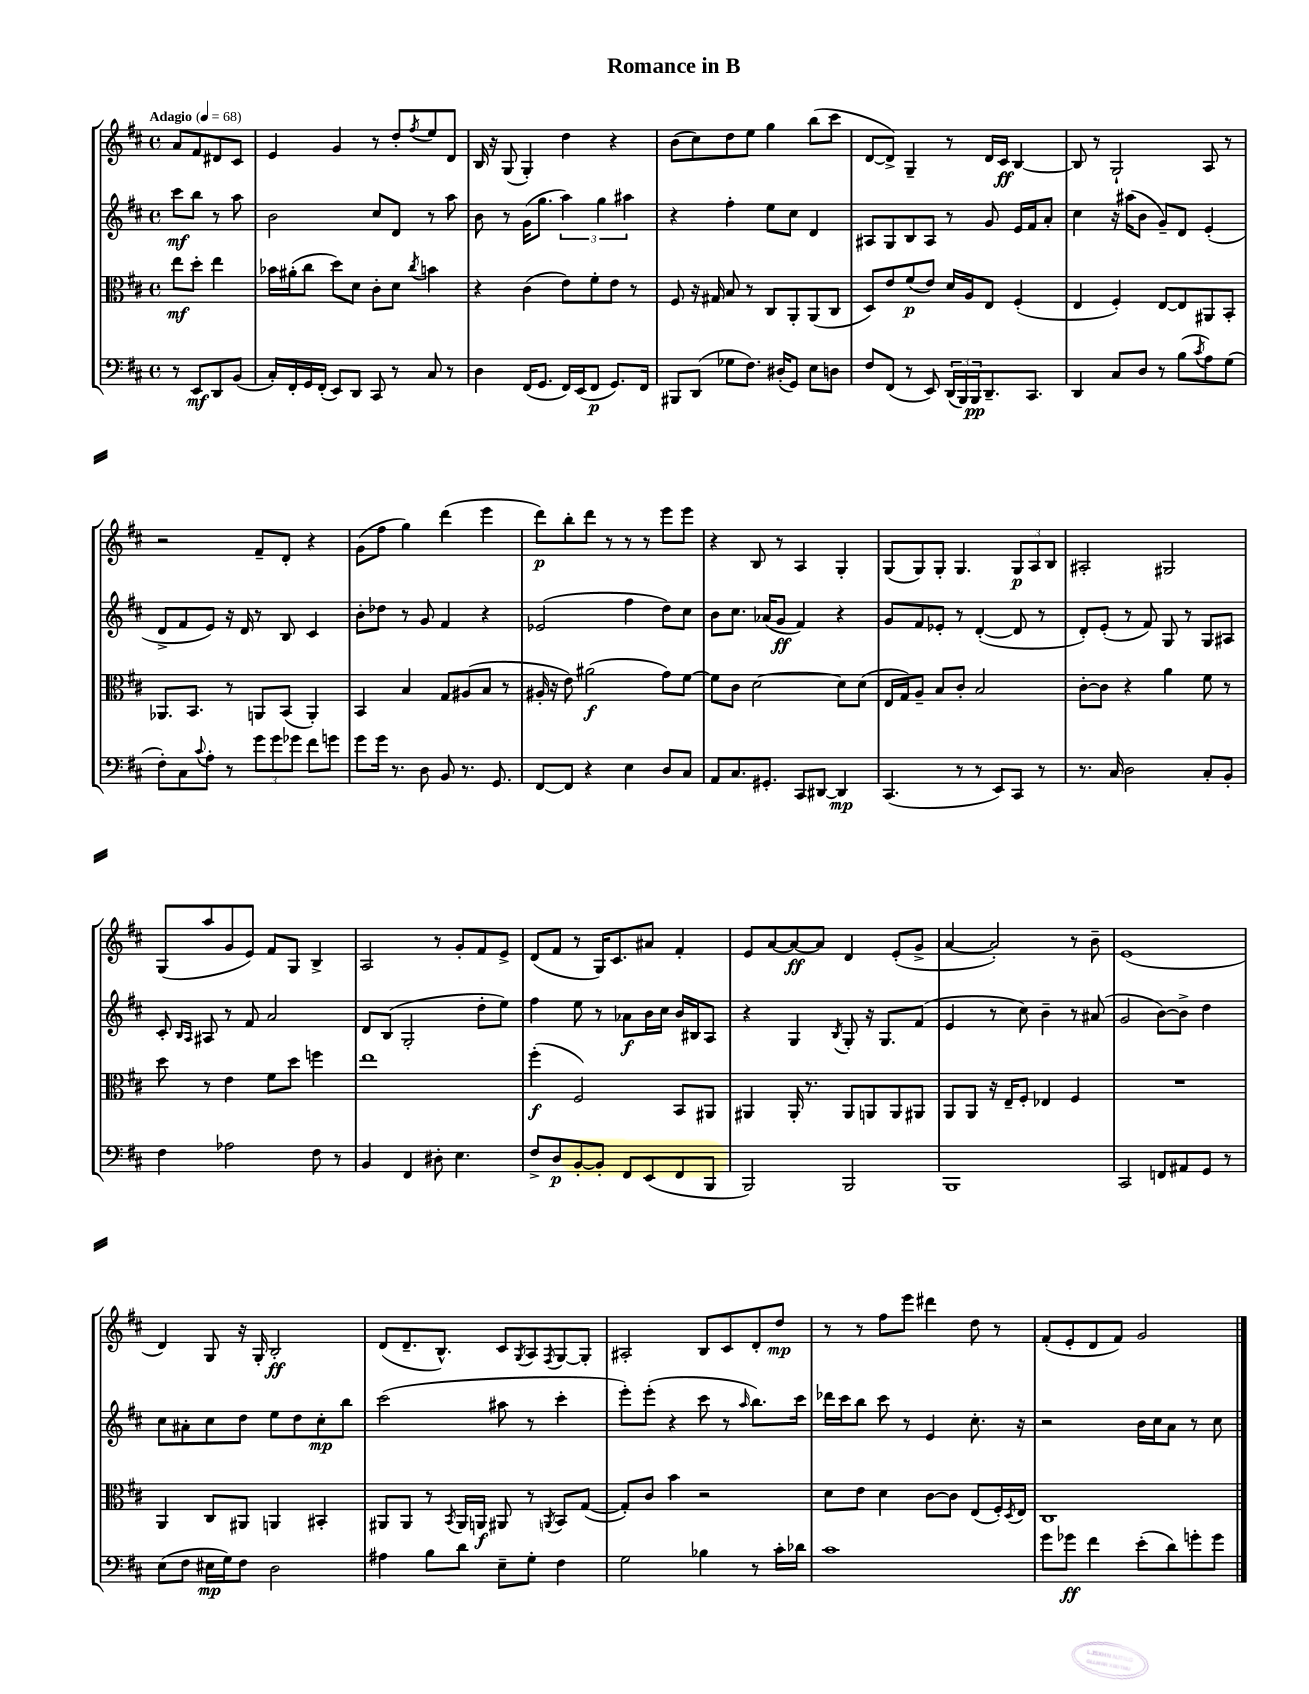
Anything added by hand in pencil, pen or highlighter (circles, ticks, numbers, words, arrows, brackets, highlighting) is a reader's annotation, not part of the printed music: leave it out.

**kern	**kern	**kern	**kern
*staff4	*staff3	*staff2	*staff1
*clefF4	*clefC3	*clefG2	*clefG2
*k[f#c#]	*k[f#c#]	*k[f#c#]	*k[f#c#]
*M4/4	*M4/4	*M4/4	*M4/4
*met(c)	*met(c)	*met(c)	*met(c)
*MM68	*MM68	*MM68	*MM68
8r	8ee	8ccc#	8a
8EE	8dd'	8bb	8f#
8DD	4ee	8r	8d#
(8BB	.	8aa	8c#
=	=	=	=
16C#')	16b-	2b	4e
16FF#'	(16a#'	.	.
16GG	8cc#	.	.
(16FF#'	.	.	.
8EE)	8dd)	.	4g
8DD	8d	.	.
8CC#	8c#'	8cc#	8r
8r	8d	8d	8dd'
.	8qcc#	.	8qff#
8C#	4b	8r	8ee
8r	.	8aa	8d
=	=	=	=
4D	4r	8b	16B
.	.	.	16r
.	.	8r	(8G
(16FF#	(4c#	(16g	4G')
8.GG	.	8.gg	.
16FF#)	8e)	6aa)	4dd
(16EE	.	.	.
8FF#	8f#'	.	.
.	.	6gg	.
8.GG)	8e	.	4r
.	.	6aa#	.
.	8r	.	.
16FF#	.	.	.
=	=	=	=
8BBB#	8F#	4r	(8b
(8DD	16r	.	8cc#)
.	16G#	.	.
8G-	8B	4ff#'	8dd
8.F#)	8r	.	8ee
.	8C#	8ee	4gg
(16D#'	.	.	.
8GG)	8AA'	8cc#	.
8E	(8AA	4d	(8bb
8D	8C#	.	8ccc#
=	=	=	=
8F#	8D)	8A#	[8d
(8FF#	8e	8G	8d^])
8r	(8f#	8B	4G~
8EE)	8e)	8A#	.
(24DD	16d	8r	8r
24BBB)	.	.	.
.	16A	.	.
24BBB	.	.	.
8.DD~	8E	8g	16d
.	.	.	16c#
.	(4F#'	16e	[4B
8.CC#	.	16f#	.
.	.	8a'	.
=	=	=	=
4DD	4E	4cc#	8B]
.	.	.	8r
8C#	4F#')	16r	2G`
.	.	(16aa#	.
8D	.	8b	.
8r	[8E	8g~)	.
(8B	8E]	8d	.
8qc#	.	.	.
8A)	8AA#	(4e'	8A
(8G	8BB'	.	8r
=	=	=	=
8F#')	8.AA-	8d^	2r
8C#	.	8f#	.
.	8.BB	.	.
8qqc#	.	.	.
8A'	.	8e)	.
8r	8r	16r	.
.	.	16d	.
12g	8AA	8r	8f#~
12g	.	.	.
.	(8BB	8B	8d'
12g-	.	.	.
8f#	4AA')	4c#	4r
8g	.	.	.
=	=	=	=
8g	4BB	8b'	(8g
16g	.	8dd-	8ff#
8.r	.	.	.
.	4B	8r	4gg)
8D	.	8g	.
8BB	8G	4f#	(4ddd
8.r	(8A#	.	.
.	8B	4r	4eee
8.GG	.	.	.
.	8r	.	.
=	=	=	=
[8FF#	16A#'	(2e-	8ddd)
.	16r	.	.
8FF#]	8e)	.	8bb'
4r	(2a#	.	8ddd
.	.	.	8r
4E	.	4ff#	8r
.	.	.	8r
8D	8g)	8dd)	8eee
8C#	[8f#	8cc#	8eee
=	=	=	=
8AA	8f#]	8b	4r
8.C#	8c#	8.cc#	.
.	[2d	.	8B
8.GG#'	.	(16a-	.
.	.	8g	8r
8CC#	.	4f#)	4A
[8DD#	.	.	.
4DD#]	8d]	4r	4G'
.	(8d	.	.
=	=	=	=
(4.CC#	16E	8g	(8G
.	16G)	.	.
.	8A~	8f#	8G)
.	8B	8e-'	8G'
8r	8c#'	8r	4.G
8r	2B	([4d'	.
8EE)	.	.	.
8CC#	.	8d]	12G
.	.	.	12A
8r	.	8r	.
.	.	.	12B
=	=	=	=
8.r	[8c#'	8d')	2A#'
.	8c#]	(8e'	.
16C#	.	.	.
2D	4r	8r	.
.	.	8f#)	.
.	4a	8G	2G#
.	.	8r	.
8C#'	8f#	8G	.
8BB'	8r	8A#	.
=	=	=	=
4F#	8dd	8c#'	(8G
.	.	16qqB	.
.	.	16qqA	.
.	8r	8A#	8aa
2A-	4e	8r	8g
.	.	8f#	8e)
.	8f#	2a	8f#
.	8dd	.	8G
8F#	4ff	.	4B^
8r	.	.	.
=	=	=	=
4BB	1ee	8d	2A
.	.	(8B	.
4FF#	.	2G'	.
8D#'	.	.	8r
4.E	.	.	8g'
.	.	8dd'	8f#
.	.	8ee)	8e^
=	=	=	=
8F#^	(4ff#'	4ff#	(8d
8D	.	.	8f#
[8BB'	2F#)	8ee	8r
8BB']	.	8r	16G)
.	.	.	8.c#
8FF#	.	8a-	.
(8EE	.	16b	8a#
.	.	16cc#	.
8FF#	8BB	16b	4f#'
.	.	16B#	.
8BBB	8AA#	8A	.
=	=	=	=
2BBB)	4AA#	4r	8e
.	.	.	[8a
.	16AA#'	4G	8a_
.	8.r	.	.
.	.	.	8a]
.	.	8qB	.
2BBB	8AA#	8G'	4d
.	8AA	16r	.
.	.	8.G	.
.	8AA	.	(8e'
.	8AA#	(8f#	8g^
=	=	=	=
1BBB	8AA	4e	[4a
.	8AA	.	.
.	16r	8r	2a'])
.	16E~	.	.
.	8F#'	8cc#)	.
.	4E-	4b~	.
.	4F#	8r	8r
.	.	(8a#	8b~
=	=	=	=
2CC#	1r	2g	(1e
8FF	.	[8b)	.
8AA#	.	8b^]	.
8GG	.	4dd	.
8r	.	.	.
=	=	=	=
(8E	4AA	8cc#	4d)
8F#	.	8a#'	.
16E#	8C#	8cc#	8G
16G)	.	.	.
8F#	8AA#	8dd	16r
.	.	.	16G'
2D	4AA	8ee	2B'
.	.	8dd	.
.	4BB#'	8cc#'	.
.	.	8bb	.
=	=	=	=
4A#	8AA#	(2ccc#	(8d
.	8AA#	.	8.d~
8B	8r	.	.
.	.	.	8.B^^)
.	8qBB	.	.
8d	16AA#	.	.
.	16AA	.	.
8E~	8AA#	8aa#	8c#
.	.	.	8qG
8G'	8r	8r	8A
.	8qAA	.	8qF#
4F#	8BB	4ccc#'	[8G
.	([8G	.	8G']
=	=	=	=
2G	8G'])	8eee')	2A#'
.	8c#	(8eee'	.
.	4b	4r	.
4B-	2r	8ccc#	8B
.	.	8r	8c#
.	.	16qqaa	.
8r	.	8.bb)	8d'
16c#'	.	.	8dd
16d-	.	16ccc#	.
=	=	=	=
1c#	8d	16ddd-	8r
.	.	16ccc#	.
.	8e	8bb	8r
.	4d	8ccc#	8ff#
.	.	8r	8eee
.	[8c#	4e	4ddd#
.	8c#]	.	.
.	(8E	8.cc#'	8dd
.	16F#')	.	8r
.	8qD	.	.
.	16E	16r	.
=	=	=	=
8g	1C#	2r	(8f#'
8g-	.	.	8e'
4f#	.	.	8d
.	.	.	8f#)
(8e'	.	16b	2g
.	.	16cc#	.
8d)	.	8a	.
8g'	.	8r	.
8g	.	8cc#	.
==	==	==	==
*-	*-	*-	*-
